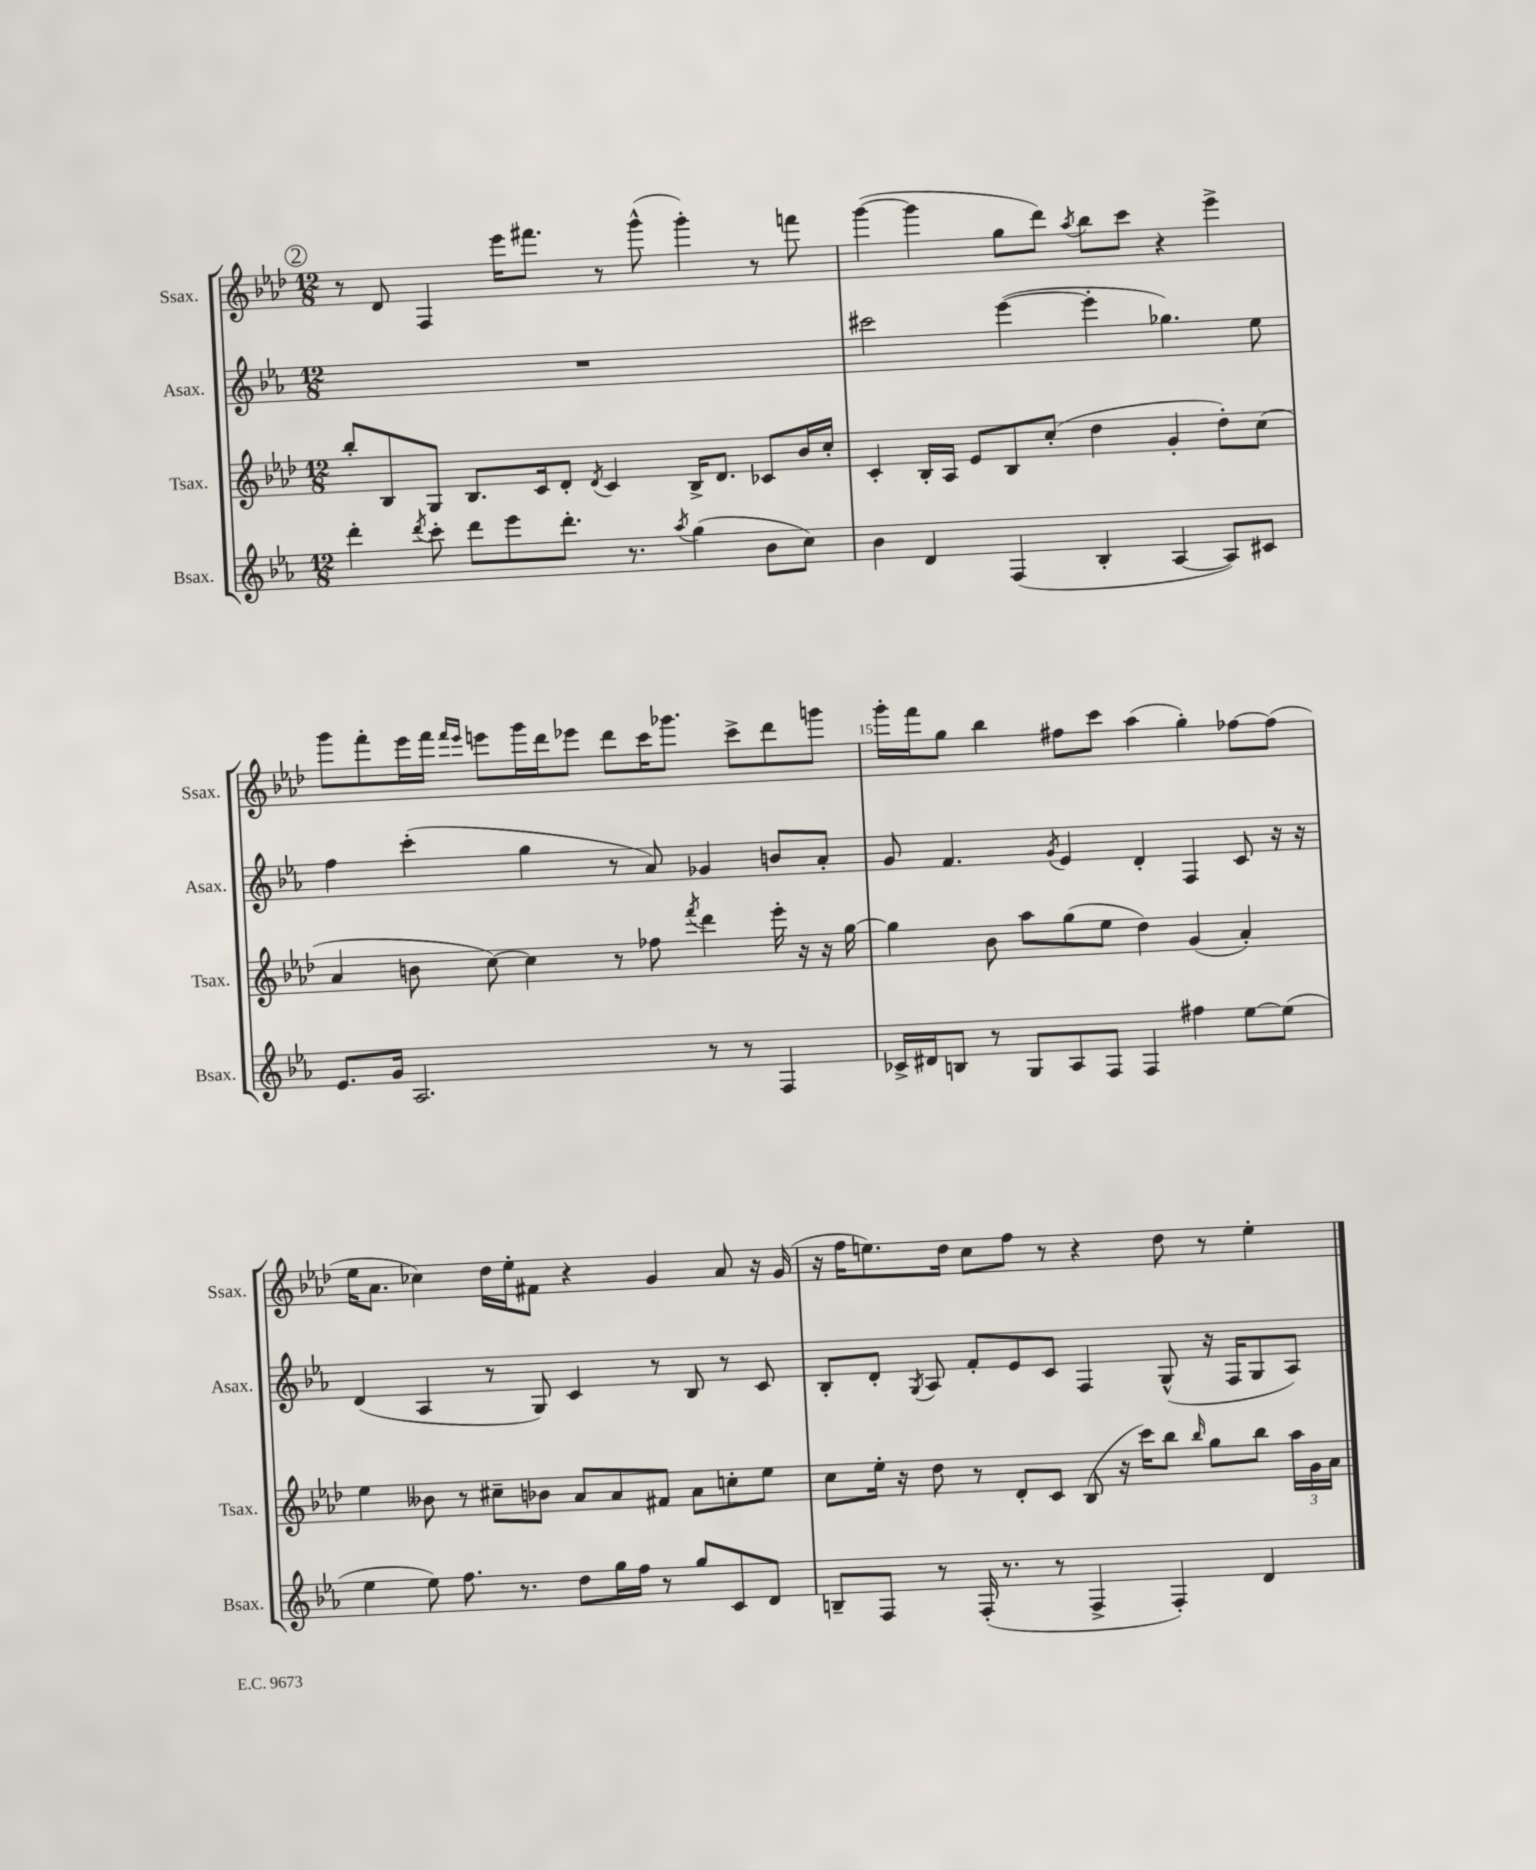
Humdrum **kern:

**kern	**kern	**kern	**kern
*staff4	*staff3	*staff2	*staff1
*clefG2	*clefG2	*clefG2	*clefG2
*k[b-e-a-]	*k[b-e-a-d-]	*k[b-e-a-]	*k[b-e-a-d-]
*M12/8	*M12/8	*M12/8	*M12/8
4ddd'	8bb-'	1.r	8r
.	8B-	.	8d-
8qddd	.	.	.
8ccc'	8G	.	4F
8ddd	8.B-	.	.
8eee-	.	.	16eee-
.	16c	.	8.fff#
8.ddd'	8d-'	.	.
.	8qd-	.	.
.	4c	.	8r
8.r	.	.	.
.	.	.	(8ggg^^
8qaa-	.	.	.
(4gg	16B-^	.	4ggg')
.	8.d-	.	.
8b-	8c-	.	8r
8cc)	16b-	.	8fff
.	16cc'	.	.
=	=	=	=
4b-	4c'	2ccc#	([4ggg
4d	16B-'	.	4ggg]
.	16A-	.	.
.	8e-	.	.
(4F	8B-	([4eee-	8gg
.	(8cc'	.	8ddd-)
.	.	.	8qaa-
4B-'	4dd-	4eee-']	8bb-
.	.	.	8ccc
[4A-	4g'	4.gg-)	4r
8A-])	8dd-')	.	4eee-^
8c#	(8cc	8ee-	.
=	=	=	=
8.e-	4a-	4ff	8ggg
.	.	.	8fff'
16g	.	.	.
2.A-	8b	(4ccc'	16eee-
.	.	.	16fff
.	.	.	16qqfff
.	.	.	16qqeee-
.	[8cc)	.	8eee
.	4cc]	4gg	16ggg
.	.	.	16ddd-
.	.	.	8eee-
.	8r	8r	8ddd-
.	8ff-	8a-)	16ccc
.	.	.	8.ggg-
.	8qfff	.	.
8r	4ddd-	4g-	.
8r	.	.	8ccc^
4F	16eee-'	8b	8ddd-
.	16r	.	.
.	16r	8a-'	8ggg
.	[16gg	.	.
=	=	=	=
16c-^	4gg]	8g	16ggg'
16d#	.	.	16fff
8B	.	4.f	8gg
8r	8b-	.	4bb-
8G	8aa-	.	.
.	.	8qg	.
8A-	(8gg	4e-	8ff#
8F	8ee-	.	8ccc
4F	4dd-)	4d'	(4aa-
4ff#	(4g	4F	4gg')
[8ee-	4a-')	8c	[8ff-
(8ee-]	.	16r	(8ff-]
.	.	16r	.
=	=	=	=
4ee-	4ee-	(4d	16ee-
.	.	.	8.a-
8ee-)	8b--	4A-	4cc-)
8.ff	8r	.	.
.	8cc#~	8r	16dd-
8.r	.	.	16ee-'
.	8b-	8G)	8f#
8dd	8a-	4c	4r
16gg	8a-	.	.
16ff	.	.	.
8r	8f#	8r	4g
8gg	8a-	8B-	.
8c	8cc'	8r	8a-
8d	8ee-	8c	16r
.	.	.	(16g
=	=	=	=
8B~	8cc	8B-'	16r
.	.	.	16ff
8F	16ee-'	8d'	8.ee)
.	16r	.	.
.	.	8qG	.
8r	8dd-	8A-	.
.	.	.	16dd-
(16F'	8r	8f'	8cc
8.r	.	.	.
.	8d-'	8e-	8ff
8r	8c	8c	8r
4F^	(8B-	4F	4r
.	16r	.	.
.	16ccc)	.	.
4F')	8bb-	(8G^^	8dd-
.	16qqbb-	.	.
.	8gg	16r	8r
.	.	16F	.
4d	8bb-	8G	4ee'
.	24aa-	8A-)	.
.	24g	.	.
.	24a-	.	.
==	==	==	==
*-	*-	*-	*-
